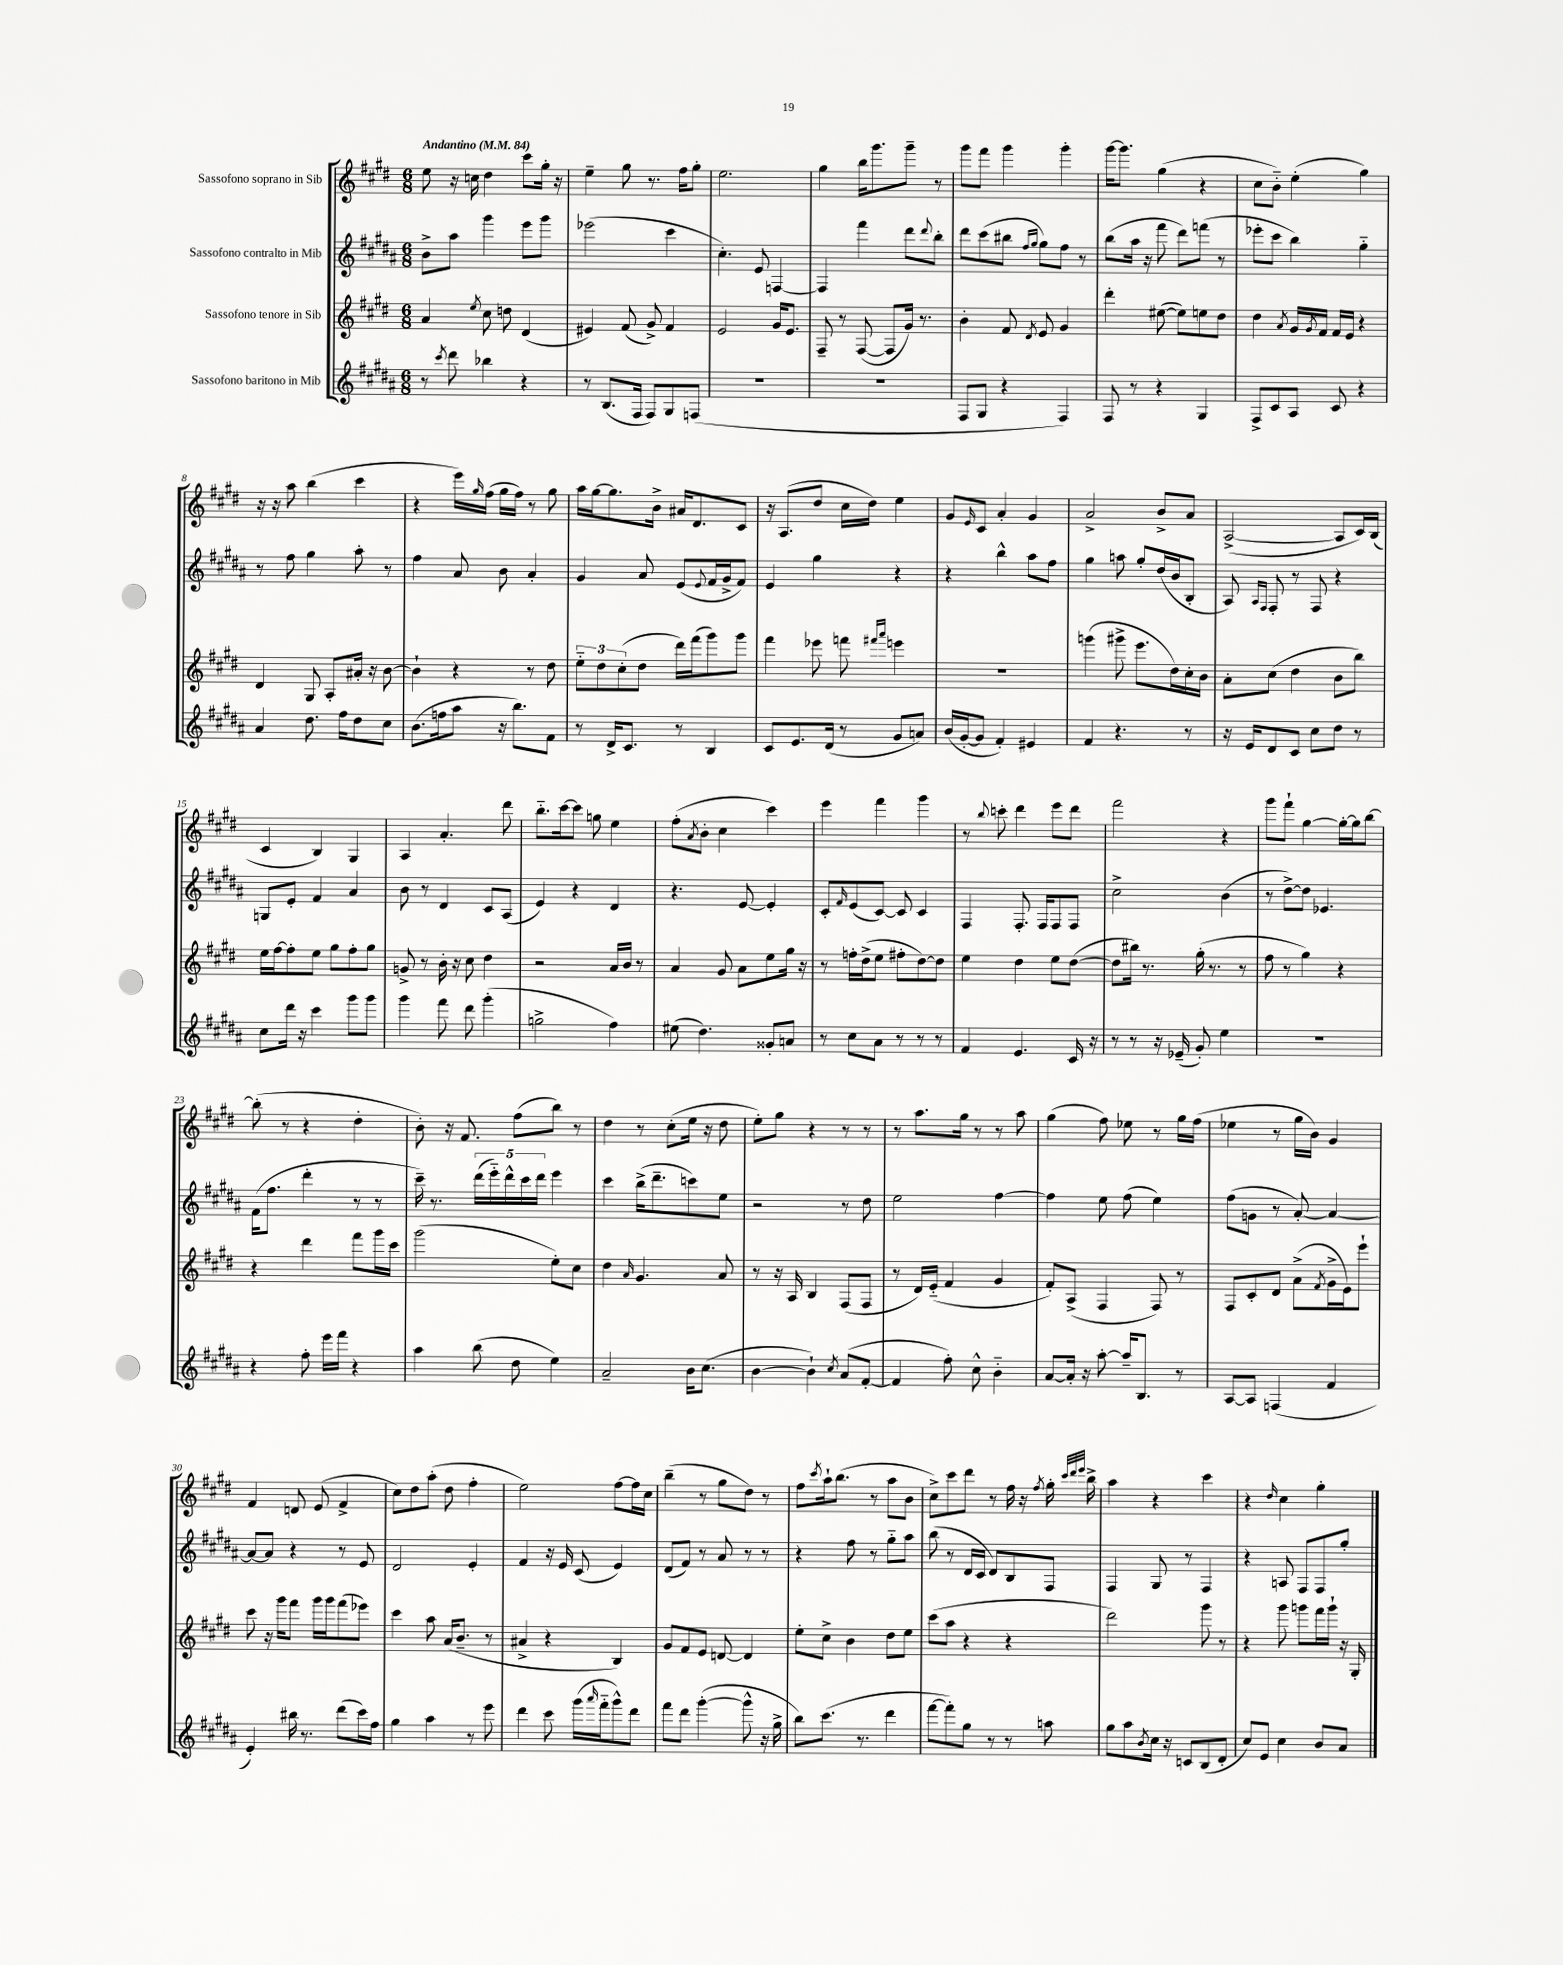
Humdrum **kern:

**kern	**kern	**kern	**kern
*staff4	*staff3	*staff2	*staff1
*clefG2	*clefG2	*clefG2	*clefG2
*k[f#c#g#d#a#]	*k[f#c#g#d#]	*k[f#c#g#d#a#]	*k[f#c#g#d#]
*M6/8	*M6/8	*M6/8	*M6/8
*MM84	*MM84	*MM84	*MM84
8r	4a	8b^	8ee
8qccc#	.	.	.
8ddd#	.	8aa#	16r
.	.	.	16cc
.	8qee	.	.
4bb-	8cc#	4ggg#	4dd#
.	8dd	.	.
4r	(4d#	8eee	8ccc#
.	.	8ggg#	16gg#'
.	.	.	16r
=	=	=	=
8r	4e#)	(2eee-	4ee~
(8.B	.	.	.
.	(8f#	.	8gg#
16F#	.	.	.
8F#)	8g#^)	.	8.r
8G#	4f#	4ccc#	.
.	.	.	16ff#
(8F	.	.	8gg#'
=	=	=	=
2.r	2e	4.cc#')	2.ee
.	.	8e	.
.	16g#	[4F	.
.	8.e	.	.
=	=	=	=
2.r	8F#~	4F]	4gg#
.	8r	.	.
.	([8F#	4fff#	16bb
.	.	.	8.ggg#
.	8F#]	.	.
.	16g#)	8ddd#	8ggg#~
.	8.r	.	.
.	.	8qqddd#	.
.	.	8bb'	8r
=	=	=	=
8F#	4b'	8ddd#	8ggg#
8G#	.	(8ccc#	8fff#
4r	8f#	8bb#	4ggg#
.	.	16qqff#	.
.	8qd#	16qqgg#	.
.	8e	8gg#)	.
4F#)	4g#	8ff#	4ggg#'
.	.	8r	.
=	=	=	=
8F#	4ddd#'	(8bb	[16ggg#
.	.	.	8.ggg#]
8r	.	16aa#	.
.	.	16r	.
4r	([8ee#	8fff#	(4gg#
.	8ee#])	8ddd#)	.
4G#	8ee	(8fff	4r
.	8dd#	8r	.
=	=	=	=
8F#^	4dd#	8eee-'	8cc#
8c#	.	8ccc#	8b'~)
.	8qa	.	.
8A#	16g#	4bb)	(4ee'
.	8qg#	.	.
.	16f#	.	.
8c#	16f#	.	.
.	16e	.	.
4r	4r	4gg#'~	4gg#)
=	=	=	=
4a#	4d#	8r	16r
.	.	.	16r
.	.	8ff#	8aa
8.dd#	8G#	4gg#	(4bb
.	8A'	.	.
16ff#	.	.	.
8dd#	16a#'	8aa#'	4ccc#
.	16r	.	.
8cc#	[8b	8r	.
=	=	=	=
(8.b	4b`]	4ff#	4r
16ff	.	.	.
8aa#	4r	8a#	16eee)
.	.	.	16qqgg#
.	.	.	(16ff#
16r	.	8b	16gg#
8.bb)	.	.	16ff#)
.	8r	4a#'	8r
8f#	8dd#	.	8gg#
=	=	=	=
8r	12ee'~	4g#	16aa
.	.	.	[16gg#
.	12dd#	.	.
16d#^	.	.	8.gg#]
.	(12cc#'	.	.
8.c#	.	.	.
.	8dd#	8a#	.
.	.	.	16b^
8r	16ddd#)	(8e	16a#
.	(16fff#	.	8.d#
.	.	8qqe	.
4B	8ggg#)	16f#	.
.	.	16g#^	.
.	8ggg#	8f#)	8c#
=	=	=	=
8c#	4fff#	4e	16r
.	.	.	(8.A
8.e	.	.	.
.	8eee-	4gg#	8dd#
(16d#	.	.	.
8r	8fff	.	16cc#
.	.	.	16dd#)
.	16qqfff#	.	.
.	16qqaaa	.	.
8g#	4eee	4r	4ee
8a)	.	.	.
=	=	=	=
(16b	2.r	4r	8g#
[16g#'	.	.	.
.	.	.	16qqe
8g#]	.	.	8c#
4f#')	.	4bb^^	4a'
4e#	.	8aa#	4g#
.	.	8ff#	.
=	=	=	=
4f#	(4ggg	4gg#	2a^
4.r	8ggg#^	8aa	.
.	8.eee	8gg#'	.
.	.	(16dd#	8b^
.	16dd#)	16b	.
8r	16cc#'	8B'	8a
.	16b	.	.
=	=	=	=
16r	8a'	8A#)	([2A^
16e	.	.	.
.	.	16qqA#	.
.	.	16qqF#	.
8d#	(8cc#	8F#'	.
8c#	4dd#	8r	.
8cc#	.	8F#	.
8dd#	8b	4r	8A]
8r	8bb)	.	16c#)
.	.	.	(16B
=	=	=	=
8cc#	16ee	8G	4c#
.	[16ff#	.	.
16ddd#	8ff#']	8e'	.
16r	.	.	.
4ccc#	8ee	4f#	4B)
.	8gg#	.	.
8ggg#	8ff#'	4a#	4G#
8ggg#	8gg#	.	.
=	=	=	=
4ggg#	8g^	8b	4A
.	8r	8r	.
8fff#	16b'	4d#	4.a'
.	16r	.	.
8ddd#	8cc#	.	.
(4ggg#'	4dd#	8c#	.
.	.	(8A#	8ddd#
=	=	=	=
2gg^	2r	4e)	8.bb'~
.	.	.	[16ccc#
.	.	4r	8ccc#]
.	.	.	8gg
4ff#)	16a	4d#	4ee
.	16b	.	.
.	8r	.	.
=	=	=	=
(8ee#	4a	4.r	(8ff#'
.	.	.	8qa
4.dd#)	.	.	8b'
.	8g#	.	4cc#
.	8a	[8e	.
8g##'	8ee	4e']	4ccc#)
8a	16gg#	.	.
.	16r	.	.
=	=	=	=
8r	8r	8c#'	4eee
.	.	16qqf#	.
8cc#	16ff'	(8e	.
.	(16dd#^	.	.
8a#	8ee	[8c#)	4fff#
8r	8ff#'	8c#]	.
8r	[8dd#)	4c#	4ggg#
8r	8dd#]	.	.
=	=	=	=
4f#	4ee	4F#	8r
.	.	.	8qqbb
.	.	.	8ccc'
4.e	4dd#	8.F#'	4ddd#
.	.	16F#	.
.	8ee	8F#	8eee
16c#	([8dd#	8F#	8ddd#
16r	.	.	.
=	=	=	=
8r	8dd#]	2cc#^	2fff#
8r	16bb#)	.	.
.	8.r	.	.
16r	.	.	.
(16e-~	.	.	.
8g#')	(16gg#'	.	.
.	8.r	.	.
4ee	.	(4b	4r
.	8r	.	.
=	=	=	=
2.r	8ff#	8r	8ggg#
.	8r	[8dd#^)	8fff#`
.	4gg#)	8dd#]	[4gg#
.	.	4.e-	.
.	4r	.	16gg#'_
.	.	.	16gg#]
.	.	.	[8bb
=	=	=	=
4r	4r	(16f#	(8bb']
.	.	8.ff#	.
.	.	.	8r
8ff#'	4ddd#	4ddd#'	4r
16eee	.	.	.
16fff#	.	.	.
4r	8fff#	8r	4dd#'
.	16ggg#	8r	.
.	16ccc#	.	.
=	=	=	=
4aa#	(2ggg#	16ccc#~)	8b')
.	.	8.r	.
.	.	.	16r
.	.	.	8.f#
(8bb	.	(20ddd#	.
.	.	20eee'~)	.
.	.	20ddd#^^	.
8dd#	.	.	(8ff#
.	.	20ccc#	.
.	.	20ddd#	.
4ee)	8ee')	4eee	8bb)
.	8cc#	.	8r
=	=	=	=
2a#~	4dd#	4ccc#	4dd#
.	16qqa	.	.
.	4.g#	(16bb^	8r
.	.	8.ddd#~	.
.	.	.	(8cc#'
16b	.	8ccc)	16ee
(8.cc#	.	.	16r
.	8a	8ee	8dd#
=	=	=	=
[4b	8r	2r	8ee')
.	16r	.	8gg#
.	16A	.	.
4b`])	4B	.	4r
8qcc#	.	.	.
(8a#	(8F#	8r	8r
[8f#'	8F#	8dd#	8r
=	=	=	=
4f#]	8r	2ee	8r
.	16d#)	.	8.aa
.	(16e'~	.	.
8ff#')	4f#	.	.
.	.	.	16gg#
8cc#^^	.	.	8r
4b'~	4g#	[4ff#	8r
.	.	.	8aa
=	=	=	=
[8a#	8f#')	4ff#]	(4gg#
16a#']	(8A^	.	.
16r	.	.	.
[8aa#'	4F#	8ee	8ff#)
16aa#~]	.	(8ff#	8ee-
8.B	.	.	.
.	8F#)	4ee)	8r
8r	8r	.	16gg#
.	.	.	(16ff#
=	=	=	=
[8A#	8F#	(8ff#	4ee-
8A#]	8c#'	8g	.
(4F	8d#	8r	8r
.	(8a^	[8a#')	16gg#
.	.	.	16b)
.	8qf#	.	.
4f#	16g#^	4a#_	4g#
.	16e)	.	.
.	8eee`	.	.
=	=	=	=
4e')	8ccc#	8a#_	4f#
.	16r	8a#]	.
.	16ggg#	.	.
16bb#	8fff#	4r	8d
8.r	.	.	.
.	16ggg#	.	(8e
.	16ggg#	.	.
(8ddd#	(8fff#	8r	4f#^
16ccc#)	8eee-)	8e	.
16ff#	.	.	.
=	=	=	=
4gg#	4ccc#	2d#	8cc#)
.	.	.	8dd#
4aa#	8aa	.	(8aa'
.	(16a	.	8dd#
.	8.b~	.	.
8r	.	4e'	4ff#'
8eee	8r	.	.
=	=	=	=
4ddd#	4a#^	4f#	2ee)
8ccc#	4r	16r	.
.	.	16e	.
(16ggg#	.	(8c#	.
16qqaaa#	.	.	.
16fff#'~	.	.	.
8ggg#^^)	4B)	4e)	[8ff#
8ddd#	.	.	16ff#]
.	.	.	16cc#
=	=	=	=
8fff#	8g#	(8d#	(4bb~
8ddd#	8f#	8f#)	.
([4ggg#'	8e	8r	8r
.	[8d	8a#	8gg#
8ggg#^^]	4d]	8r	8dd#)
16r	.	8r	8r
16gg#^	.	.	.
=	=	=	=
8bb)	8ee'	4r	8ff#
.	.	.	8qccc#
(8.ccc#	8cc#^	.	16aa`
.	.	.	(8.bb
.	4b	8ff#	.
8.r	.	.	.
.	.	8r	8r
4ddd#	8dd#	8gg#'~	8aa
.	8ee	8aa#	8b
=	=	=	=
[8fff#	(8ccc#	(8bb	8cc#^)
8fff#'])	8aa	8r	8ccc#
8gg#	4r	16d#	8ddd#
.	.	16c#	.
8r	.	8d#)	8r
8r	4r	8B	16ff#
.	.	.	16r
.	.	.	8qff#
8aa	.	8F#	16gg#'
.	.	.	32qqccc#
.	.	.	32qqddd#
.	.	.	32qqeee
.	.	.	16bb^
=	=	=	=
8gg#	2ddd#)	4F#	4aa
8aa#	.	.	.
8qb	.	.	.
16cc#	.	8G#	4r
16r	.	.	.
8c	.	8r	.
(8B	8ggg#	4F#	4ccc#
8d#'	8r	.	.
=	=	=	=
8cc#)	4r	4r	4r
8e	.	.	.
.	.	.	16qqdd#
4cc#	8ggg#	8A	4cc#
.	8ggg	8F#	.
8b	16fff#	8F#	4gg#'
.	16ggg`	.	.
8a#	16r	8gg#'	.
.	16G#'	.	.
==	==	==	==
*-	*-	*-	*-
